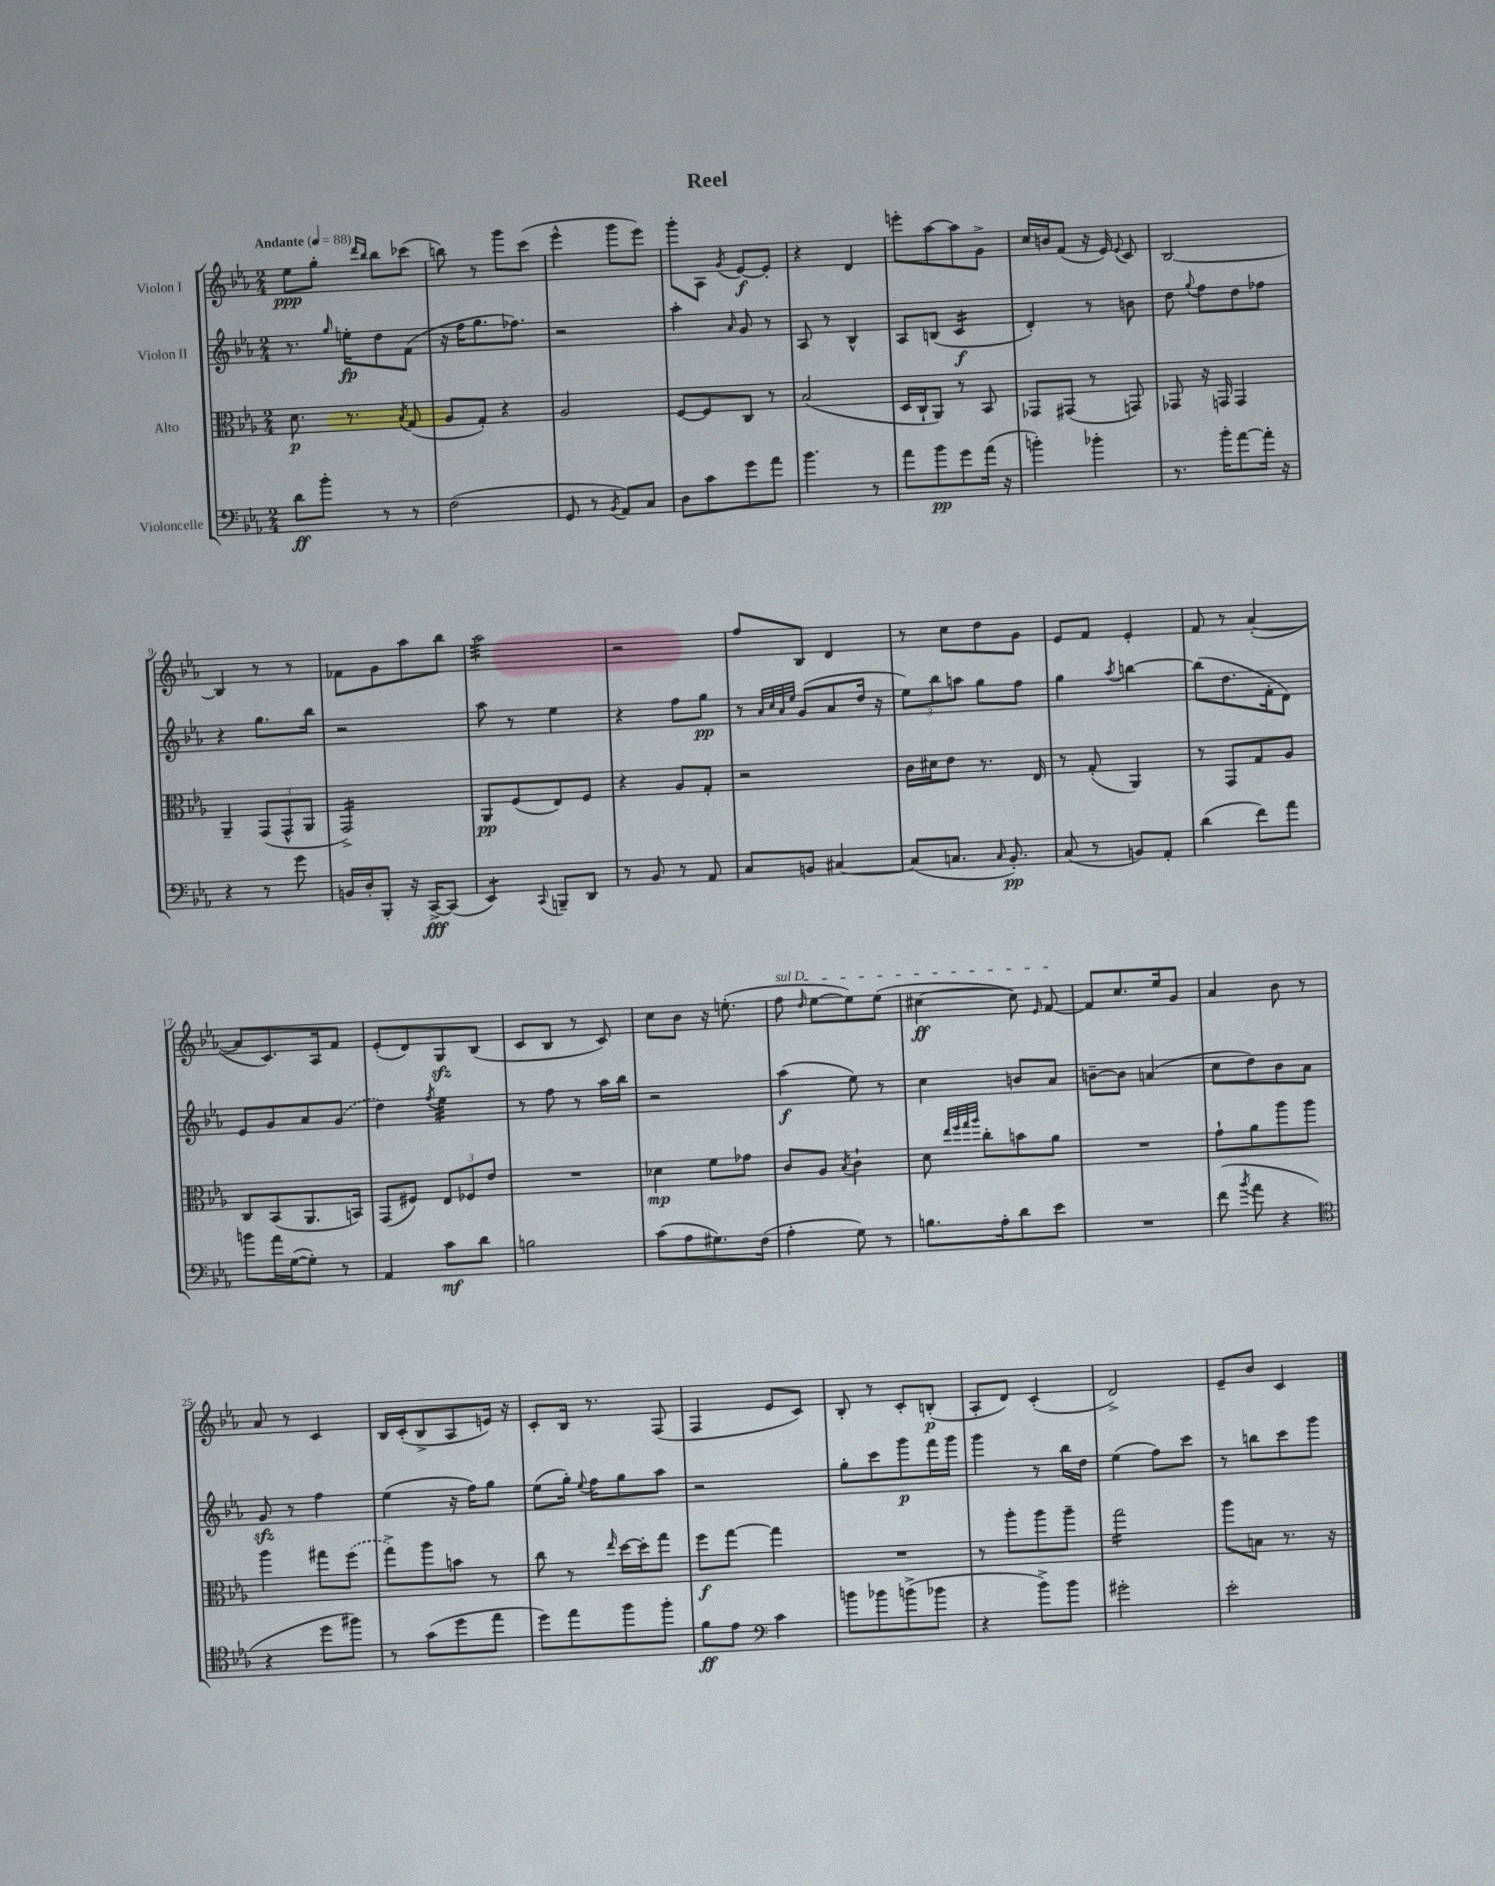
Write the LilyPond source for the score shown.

\header { title = "Reel" }
<<
\new StaffGroup <<
\new Staff = "s0" \with { instrumentName = "Violon I" } {
    \clef treble \key ees \major \numericTimeSignature \time 2/4 \tempo "Andante" 4 = 88
    \autoBeamOff ees''8[\ppp g''8]-. \grace { d'''16[ bes''16] } bes''8[ ces'''8]( |
    b''8) r8 g'''8[ c'''8]( |
    ees'''4-^ g'''8[ ees'''8]) |
    g'''8[-. aes8] \acciaccatura { g'8 } ees'8[~\f ees'8]-. |
    r4 d'4 |
    e'''8[-. aes''8~ aes''8 g'8]-> |
    c''16[ b'16 f'8]( r16 ees'16) \appoggiatura { ees'8 } c'8 |
    bes2~ |
    bes4 r8 r8 |
    fes'8[ g'8 aes''8 bes''8] |
    aes''2:32 |
    r2 |
    f''8[ bes8] d'4 |
    r8 c''8[ d''8 g'8] |
    ees'8[ f'8] ees'4-. |
    f'8 r8 aes'4~-.( |
    aes'8[ c'8.) aes16 f'8] |
    ees'8[-.( d'8) g8\sfz bes8]( |
    c'8[ bes8] r8 c'8) |
    c''8[ bes'8] r16 e''8.-.( |
    \once \override TextSpanner.bound-details.left.text = \markup { \italic "sul D" } f''8\startTextSpan \grace { d''16 } ees''8[~ ees''8) ees''8]( |
    cis''4~\ff cis''8) \grace { ees'16 } f'8~\stopTextSpan |
    f'8[ c''8. ees''16 g'8] |
    aes'4 bes'8 r8 |
    aes'8 r8 c'4 |
    bes16[ c'16-.( bes8-> aes8 e'16]) r16 |
    c'8[-. bes16] r8. f8( |
    f4 ees'8[ c'8]) |
    bes8-. r8 c'8[-. b8]-.\p( |
    aes8[-. d'8]) c'4-.( |
    d'2->) |
    ees'8[-- bes'8] c'4 \bar "|." |
}
\new Staff = "s1" \with { instrumentName = "Violon II" } {
    \clef treble \key ees \major \numericTimeSignature \time 2/4
    \autoBeamOff r8. \grace { g''16 } e''16[-.\fp d''8 f'8]( |
    r16 f''16[ g''8. fes''8.]) |
    r2 |
    aes''4-. \grace { aes'16 } g'8 r8 |
    aes8 r8 bes4-^ |
    aes8[ b8]( c'4:16\f |
    d'4-.) r8 b'8 |
    d''8 \appoggiatura { g''8 } f''8[ d''8 fes''8] |
    r4 g''8.[ bes''16] |
    r2 |
    aes''8 r8 ees''4 |
    r4 f''8[ g''8]\pp |
    r8 \grace { aes'32[ c''32 aes'32 ees''32] } g'8[( aes'8 d''16] r16 |
    \tuplet 3/2 { ees''8[) bes''8 a''8] } g''8[ f''8] |
    g''4 \acciaccatura { aes''8 } b''4~ |
    b''8[( d''8. f'16-. d'8]) |
    ees'8[ g'8 aes'8 \once \slurDashed g'8]( |
    d''4) \acciaccatura { f''8 } ees''4:32 |
    r8 f''8 r8 aes''16[ bes''16] |
    r2 |
    aes''4\f( ees''8) r8 |
    c''4 b'8[ aes'8] |
    b'8[~-- b'8] a'4( |
    c''8[ d''8) bes'8 aes'8] |
    g'8\sfz r8 f''4 |
    ees''4( r16 f''16[) g''8] |
    ees''8[( g''16]-.) \appoggiatura { ees''8 } f''16[ g''8 aes''8] |
    r2 |
    g''8[-. c'''8 g'''8\p f'''16 g'''16] |
    g'''4 r8 bes''16[ d''16] |
    ees''4( f''8[) c'''8] |
    r8 b''8[ c'''8 g'''8] \bar "|." |
}
\new Staff = "s2" \with { instrumentName = "Alto" } {
    \clef alto \key ees \major \numericTimeSignature \time 2/4
    \autoBeamOff d'8.\p r8. \acciaccatura { bes8 } g8( |
    aes8[ g8]-.) r4 |
    aes2 |
    f8[~ f8 c8] r8 |
    bes2( |
    d16[ c16-! aes,8]) r8 bes,8 |
    ges,8[ gis,8]( r8 g,8) |
    ges,8 r16 g,16 g,4 |
    aes,4-- \tuplet 3/2 { g,8[( g,8-^ aes,8] } |
    g,2:16->) |
    aes,8[\pp f8( ees8) f8] |
    r4 aes8[ g8]-. |
    r2 |
    c'16[ dis'16 ees'8] r8. ees16 |
    r8 g8-.( aes,4) |
    r8 g,8[ g8 aes8] |
    c8[ bes,8( aes,8. b,16]) |
    g,8[( fis8]) \tuplet 3/2 { ees8[ fes8 ees'8] } |
    R2 |
    des'4\mp f'8[ ges'8] |
    c'8[ aes8] \acciaccatura { bes8 } c'4-! |
    d'8 \grace { ees''32[ f''32 g''32 aes''32] } c''8[-. b'8 aes'8] |
    R2 |
    g'8[-! aes'8 aes''8 aes''8] |
    aes''4 gis''8[ \once \slurDashed f''8]( |
    g''8[->) aes''8 b'8] r8 |
    c''8 r8 \grace { ees''16 } d''16[~ d''16-. g''8] |
    f''8[\f g''8]~ g''4 |
    R2 |
    r8 aes''8[-. aes''8 aes''8]-- |
    g''2:16 |
    aes''8[ b8] r8. r16 \bar "|." |
}
\new Staff = "s3" \with { instrumentName = "Violoncelle" } {
    \clef bass \key ees \major \numericTimeSignature \time 2/4
    \autoBeamOff d'8[\ff bes'8]-. r8 r8 |
    f2( |
    g,8 r8 \acciaccatura { bes,8 } aes,8[) c8] |
    d8[ c'8 g'8 aes'8] |
    bes'4. r8 |
    aes'8[ bes'8\pp g'8 aes'16]( r16 |
    b'4-.) bes'4-. |
    r8. bes'16[-. aes'8~ aes'16]-. r16 |
    r4 r8 g'8 |
    b,16[ d16-. bes,,8]-. r16 c,16[~->\fff c,8]( |
    ees,4:8) \appoggiatura { c,8 } b,,8[-- d,8] |
    r8 bes,8 r8 aes,8 |
    c8[ b,8] cis4~ |
    cis8[( c8.] \grace { c16 } bes,8.-.\pp) |
    c8( r8 b,8[) aes,8]-. |
    d'4( f'8[) aes'8] |
    b'8[ aes'16 g16~( g8]-.) r8 |
    aes,4 c'8[\mf d'8] |
    b2 |
    c'8[( aes8 gis8.) f16]( |
    aes4-. g8) r8 |
    b8.[ aes16-. d'8 ees'8] |
    R2 |
    f'8( \acciaccatura { bes'8 } aes'8 r4 |
    \clef tenor r4 d''8[ fis''8]) |
    r8 g'8[( d''8 ees''8] |
    d''8[) ees''8 f''8 f''8]-. |
    f'8[\ff ees'8] \clef bass c'4 |
    b'8[ bes'8 b'8->( bes'8] |
    r4 bes'8[->) bes'8] |
    gis'2-. |
    ees'2-. \bar "|." |
}
>>
>>
